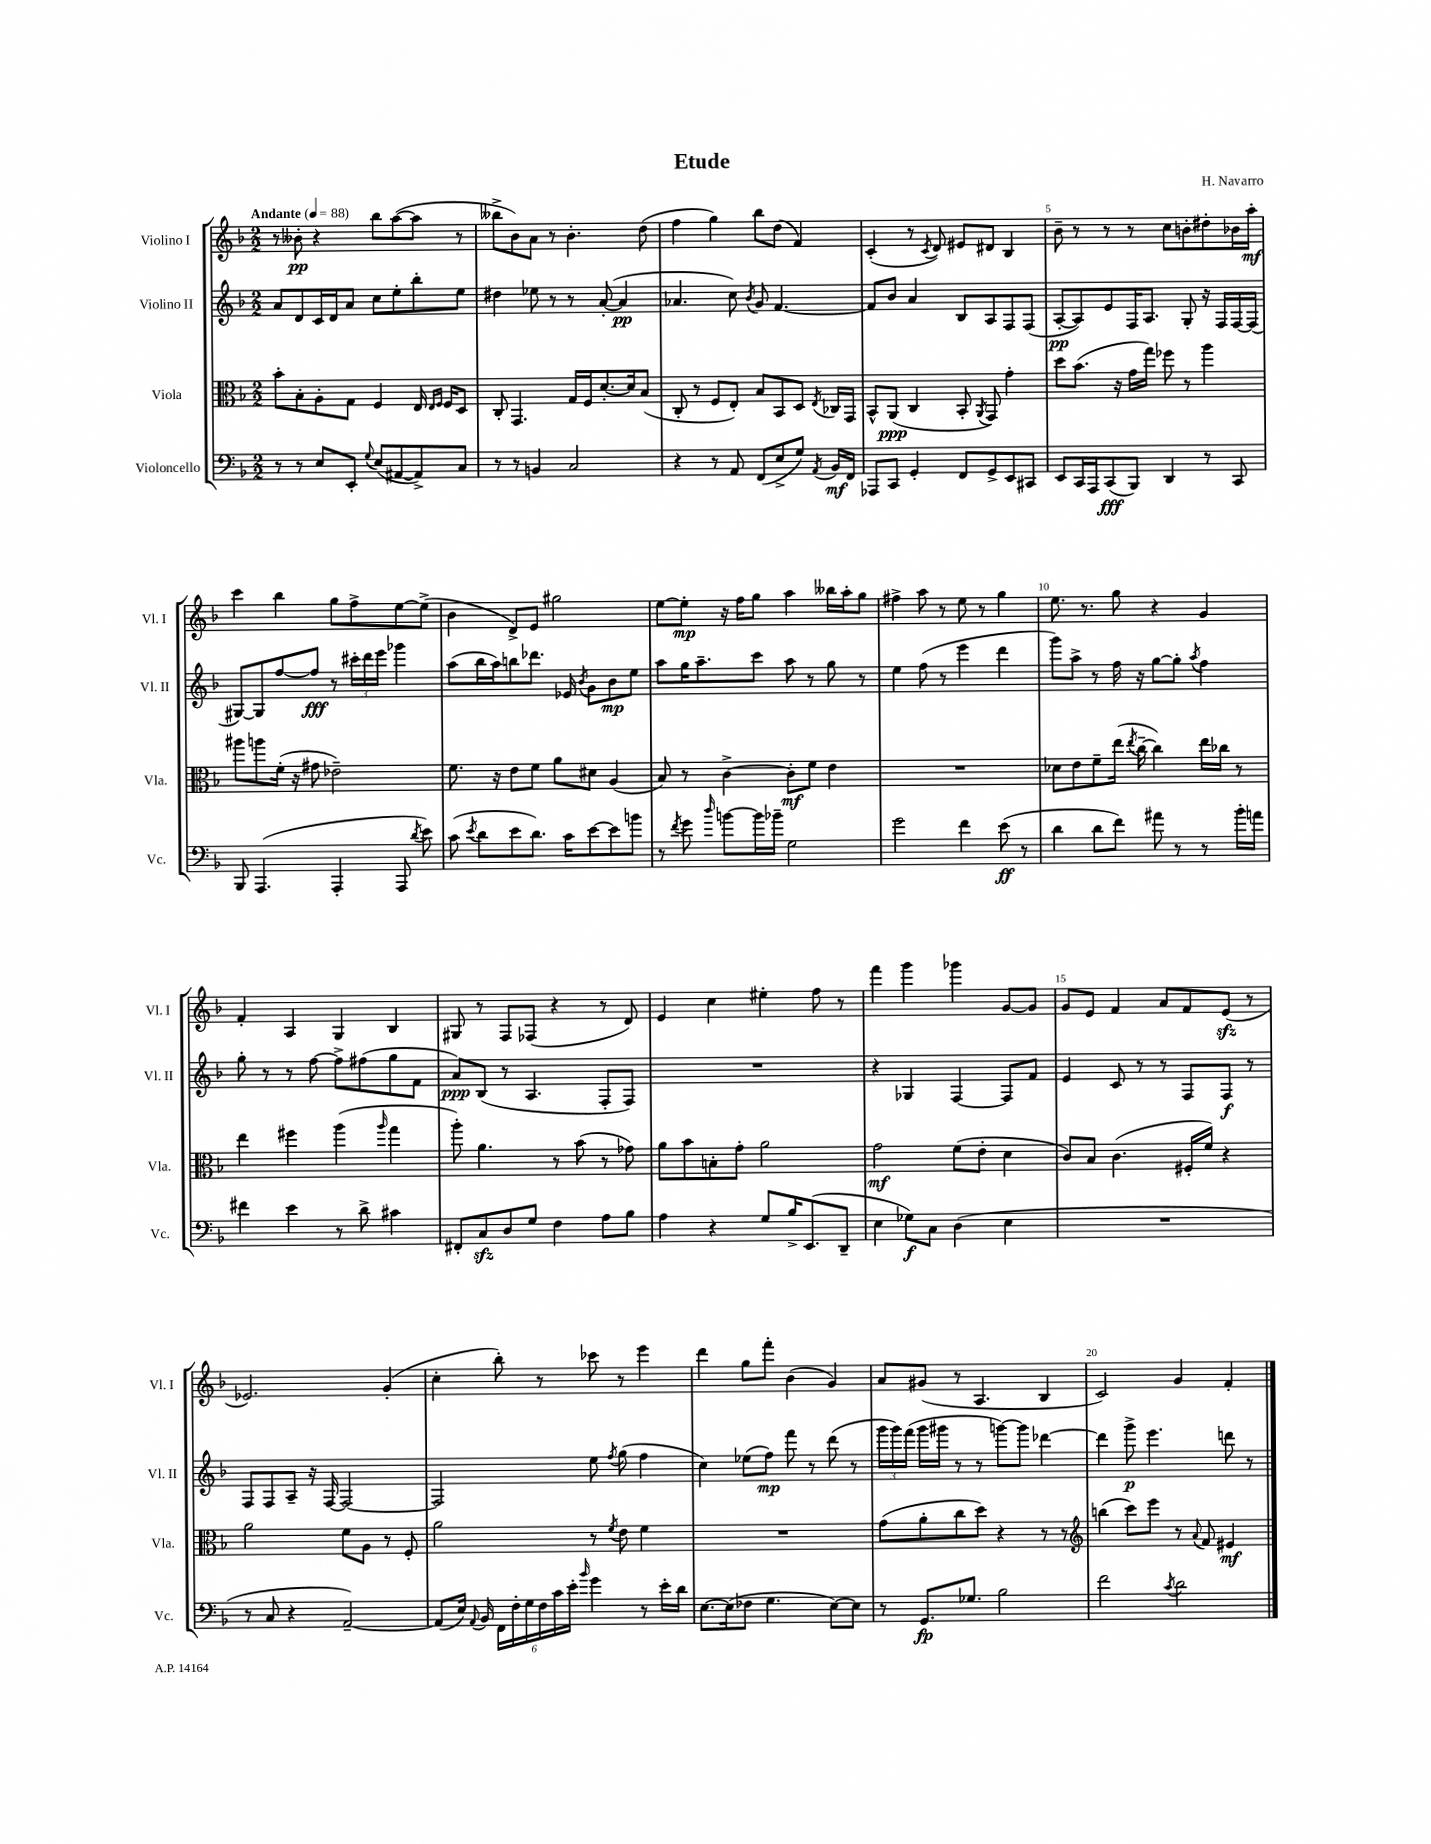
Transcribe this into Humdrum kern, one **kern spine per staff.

**kern	**kern	**kern	**kern
*staff4	*staff3	*staff2	*staff1
*clefF4	*clefC3	*clefG2	*clefG2
*k[b-]	*k[b-]	*k[b-]	*k[b-]
*M2/2	*M2/2	*M2/2	*M2/2
*MM88	*MM88	*MM88	*MM88
8r	8b-'	8a	8r
8r	8B-'	8d	8b--'
8E	8A'	16c	4r
.	.	16d	.
8EE'	8G	8a	.
8qqG	.	.	.
(8E	4F	8cc	8bb-
[8AA#	.	8ee'	([8aa
8AA#^])	16E	8bb-'	8aa]
.	16qqE	.	.
.	16qqF	.	.
.	16F	.	.
8C	8D	8ee	8r
=	=	=	=
8r	8C'	4dd#	8bb--^
8r	4.GG	.	8b-)
4BB	.	8ee-	8a
.	.	8r	8r
2C	16G	8r	4.b-'
.	16F	.	.
.	[8.d'	([8a'	.
.	.	4a]	.
.	16d]	.	.
.	(8B-	.	(8dd
=	=	=	=
4r	8C'	4.a-	4ff
.	8r	.	.
8r	8F	.	4gg)
8AA	8E')	8cc)	.
.	.	8qb-	.
(8FF	8B-	8g	8bb-
8E^	8BB-	[4.f	(8dd
8G)	8D	.	4f)
8qAA	8qE	.	.
16BB-	16C-	.	.
16FF	16GG	.	.
=	=	=	=
8AAA-	8BB-^^	8f]	(4c'
8CC	(8AA	8b-	.
4GG'	4C	4a	8r
.	.	.	8qc
.	.	.	8d)
8FF	8BB-'	8B-	8e#
.	8qAA	.	.
8GG^	8GG)	8A	8d#
8EE	4g'	8F	4B-
8CC#	.	(8F	.
=	=	=	=
8EE	8dd	[8A'	8b-~
16CC	(8.b-	8A])	8r
16AAA	.	.	.
(8CC	.	8e	8r
.	16r	.	.
8BBB-)	16g	16F	8r
.	16gg)	8.A	.
4DD	8ff-	.	8cc
.	8r	8G'	8b'
8r	4aa	16r	8dd#'
.	.	16F	.
8CC	.	[16F	16b-
.	.	(16F]	16aa'
=	=	=	=
8BBB-	8aa#	[8G#)	4ccc
(4.AAA	8aa	8G#]	.
.	(16f'	[8ff	4bb-
.	16r	.	.
.	8g#	8ff]	.
4AAA'	2e-~)	8r	8gg
.	.	24ccc#'	8ff^
.	.	24ddd	.
.	.	24eee	.
8AAA	.	4ggg-	[8ee
8qd	.	.	.
8e)	.	.	(8ee^]
=	=	=	=
(8c	8.f	(8aa	4b-
8qe	.	.	.
8d	.	16bb-	.
.	16r	16aa)	.
8e	8e	8bb	8d^)
8.d)	8f	8.ddd-	8e
.	8a	.	2gg#
16c	.	16e-	.
.	.	8qb-	.
[8e	8d#	8g	.
8e]	(4A	8b-	.
8b	.	8ee	.
=	=	=	=
8r	8B-)	8aa	[8ee
8qf	.	.	.
8g	8r	16gg	8ee']
.	.	8.aa~	.
16qqdd	.	.	.
[8b	[4c^	.	16r
.	.	.	16ff
16b]	.	8ccc	8gg
16b-~	.	.	.
2G	8c']	8aa	4aa
.	8f	8r	.
.	4e	8gg	16bb--
.	.	.	16aa'
.	.	8r	8gg
=	=	=	=
2g	1r	4ee	4ff#^
.	.	(8ff	8aa
.	.	8r	8r
4f	.	4eee	8ee
.	.	.	8r
(8e	.	4ddd	4gg
8r	.	.	.
=	=	=	=
4d	8d-	8ggg)	8.ee
.	8e	8aa^	.
.	.	.	8.r
8d	8f~	8r	.
8f)	(16ee	16ff	8gg
.	8qee	.	.
.	[16cc~	16r	.
8a#	4cc])	[8gg	4r
8r	.	8gg']	.
.	.	8qaa	.
8r	16ee	4ff	4g
.	16cc-	.	.
16b-'	8r	.	.
16a	.	.	.
=	=	=	=
4f#	4ee	8gg'	4f'
.	.	8r	.
4e	4ff#	8r	4A
.	.	[8ff	.
8r	(4aa	8ff^]	4G
8d^	.	(8ff#	.
.	16qqaa	.	.
4c#	4gg	8gg	4B-
.	.	8f	.
=	=	=	=
8FF#'	8aa')	8a)	8G#
8C	4.a	(8B-	8r
8D	.	8r	8F
8G	.	4.A	(8F-
4F	8r	.	4r
.	(8b-	.	.
8A	8r	8F'	8r
8B-	8g-)	8F)	8d)
=	=	=	=
4A	8a	1r	4e
.	8b-	.	.
4r	8B'	.	4cc
.	8g'	.	.
8G	2a	.	4ee#'
16B-^	.	.	.
(8.EE	.	.	.
.	.	.	8ff
8DD~	.	.	8r
=	=	=	=
4E	2g	4r	4fff
8G-)	.	4G-	4ggg
8C	.	.	.
(4D	(8f	[4F	4ggg-
.	8e'	.	.
4E	4d	8F]	[8g
.	.	8f	8g]
=	=	=	=
1r	8c)	4e	8g
.	8B-	.	8e
.	(4.c	8c	4f
.	.	8r	.
.	.	8r	8a
.	16F#'	8F	8f
.	16f)	.	.
.	4r	8F	(8e
.	.	8r	8r
=	=	=	=
8r	2a	8F	2.e-)
8C	.	8F	.
4r	.	8A~	.
.	.	16r	.
.	.	[16F	.
[2AA~)	8f	2F_	.
.	8A	.	.
.	8r	.	(4g'
.	8F'	.	.
=	=	=	=
(8AA]	2a	2F]	4cc'
16E)	.	.	.
8qqAA	.	.	.
16BB-	.	.	.
24FF	.	.	8bb-')
24F'	.	.	.
24G	.	.	.
24F	.	.	8r
24c	.	.	.
24e'	.	.	.
16qqb-	.	.	.
4g	8r	8ee	8ccc-
.	8qf	8qff	.
.	8e	(8gg	8r
8r	4f	4ff	4eee
16e'	.	.	.
16d	.	.	.
=	=	=	=
[8.E	1r	4cc)	4ddd
(16E]	.	.	.
8F-	.	(8ee-	8gg
4.G	.	8ff)	8fff'
.	.	8fff	(4b-
.	.	8r	.
[8E)	.	(8ddd	4g)
8E]	.	8r	.
=	=	=	=
8r	(8g	24ggg	8a
.	.	24ggg)	.
.	.	(24fff	.
8.GG	8a'	16ggg	(8g#
.	.	16ggg#	.
.	8cc	8r	8r
8.G-	.	.	.
.	8dd)	8r	4.A
2B-	4r	[8ggg)	.
.	.	8ggg]	.
.	8r	[4ddd-	4B-
.	8r	.	.
=	=	=	=
*	*clefG2	*	*
2f	(4bb	4ddd-]	2c)
.	8ccc)	8ggg^	.
.	8eee	4.eee	.
8qc	.	.	.
2d	8r	.	4g
.	8qqa	.	.
.	8f	.	.
.	4e#	8ddd	4f'
.	.	8r	.
==	==	==	==
*-	*-	*-	*-
